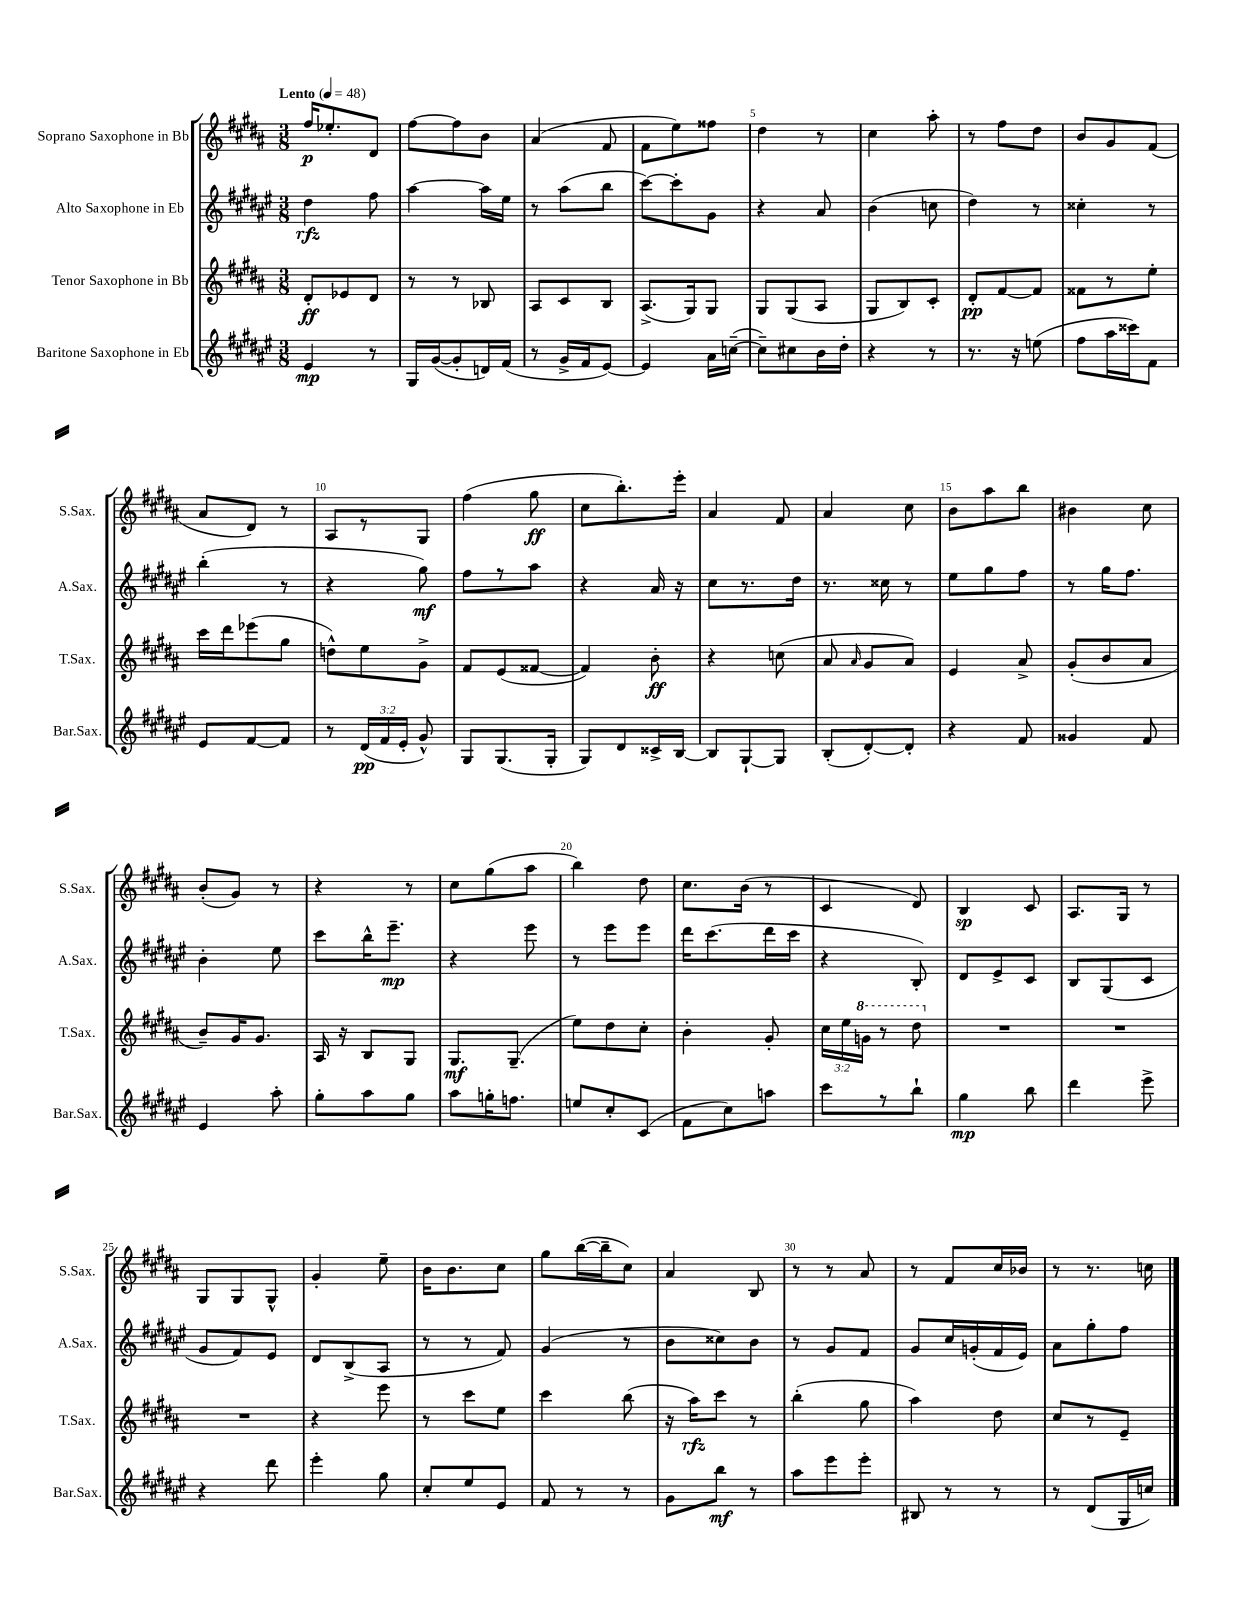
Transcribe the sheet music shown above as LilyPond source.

<<
\new StaffGroup <<
\new Staff = "s0" \with { instrumentName = "Soprano Saxophone in Bb" shortInstrumentName = "S.Sax." } {
    \clef treble \key b \major \numericTimeSignature \time 3/8 \tempo "Lento" 4 = 48
    \autoBeamOff fis''16[\p ees''8.-. dis'8] |
    fis''8[~ fis''8 b'8] |
    ais'4( fis'8 |
    fis'8[ e''8) fisis''8] |
    dis''4 r8 |
    cis''4 ais''8-. |
    r8 fis''8[ dis''8] |
    b'8[ gis'8 fis'8]( |
    ais'8[ dis'8]) r8 |
    ais8[ r8 gis8] |
    fis''4( gis''8\ff |
    cis''8[ b''8.-.) e'''16]-. |
    ais'4 fis'8 |
    ais'4 cis''8 |
    b'8[ ais''8 b''8] |
    bis'4 cis''8 |
    b'8[-.( gis'8]) r8 |
    r4 r8 |
    cis''8[ gis''8( ais''8] |
    b''4) dis''8 |
    cis''8.[ b'16]( r8 |
    cis'4 dis'8) |
    b4\sp cis'8 |
    ais8.[ gis16] r8 |
    gis8[ gis8 gis8]-^ |
    gis'4-. e''8-- |
    b'16[ b'8. cis''8] |
    gis''8[ b''16~( b''16-- cis''8]) |
    ais'4 b8 |
    r8 r8 ais'8 |
    r8 fis'8[ cis''16 bes'16] |
    r8 r8. c''16 \bar "|." |
}
\new Staff = "s1" \with { instrumentName = "Alto Saxophone in Eb" shortInstrumentName = "A.Sax." } {
    \clef treble \key fis \major \numericTimeSignature \time 3/8
    \autoBeamOff dis''4\rfz fis''8 |
    ais''4~ ais''16[ eis''16] |
    r8 ais''8[( b''8] |
    cis'''8[~) cis'''8-. gis'8] |
    r4 ais'8 |
    b'4( c''8 |
    dis''4) r8 |
    cisis''4-. r8 |
    b''4-.( r8 |
    r4 gis''8\mf) |
    fis''8[ r8 ais''8] |
    r4 ais'16 r16 |
    cis''8[ r8. dis''16] |
    r8. cisis''16 r8 |
    eis''8[ gis''8 fis''8] |
    r8 gis''16[ fis''8.] |
    b'4-. eis''8 |
    cis'''8[ b''16-^ eis'''8.]--\mp |
    r4 eis'''8 |
    r8 eis'''8[ eis'''8] |
    dis'''16[ cis'''8.( dis'''16 cis'''16] |
    r4 b8-.) |
    dis'8[ eis'8-> cis'8] |
    b8[ gis8( cis'8] |
    gis'8[ fis'8) eis'8] |
    dis'8[ b8->( ais8] |
    r8 r8 fis'8) |
    gis'4( r8 |
    b'8[ cisis''8) b'8] |
    r8 gis'8[ fis'8] |
    gis'8[ cis''16 g'16-.( fis'16 eis'16]) |
    ais'8[ gis''8-. fis''8] \bar "|." |
}
\new Staff = "s2" \with { instrumentName = "Tenor Saxophone in Bb" shortInstrumentName = "T.Sax." } {
    \clef treble \key b \major \numericTimeSignature \time 3/8 \override Staff.TupletNumber.text = #tuplet-number::calc-fraction-text
    \autoBeamOff dis'8[-.\ff ees'8 dis'8] |
    r8 r8 bes8 |
    ais8[ cis'8 b8] |
    ais8.[->( gis16) gis8] |
    gis8[ gis8( ais8] |
    gis8[ b8) cis'8]-. |
    dis'8[-.\pp fis'8~ fis'8] |
    fisis'8[ r8 e''8]-. |
    cis'''16[ dis'''16 ees'''8( gis''8] |
    d''8[-^) e''8 gis'8]-> |
    fis'8[ e'8( fisis'8]~ |
    fisis'4) b'8-.\ff |
    r4 c''8( |
    ais'8 \grace { ais'16 } gis'8[ ais'8]) |
    e'4 ais'8-> |
    gis'8[-.( b'8 ais'8] |
    b'8[--) gis'16 gis'8.] |
    ais16 r16 b8[ gis8] |
    gis8.[\mf gis8.]--( |
    e''8[) dis''8 cis''8]-. |
    b'4-. gis'8-. |
    \tuplet 3/2 { cis''16[ e''16 \ottava #1 g''16] } r8 dis'''8 \ottava #0 |
    R4. |
    R4. |
    R4. |
    r4 e'''8 |
    r8 cis'''8[ e''8] |
    cis'''4 b''8( |
    r16 ais''16[\rfz) cis'''8] r8 |
    b''4-.( gis''8 |
    ais''4) dis''8 |
    cis''8[ r8 e'8]-- \bar "|." |
}
\new Staff = "s3" \with { instrumentName = "Baritone Saxophone in Eb" shortInstrumentName = "Bar.Sax." } {
    \clef treble \key fis \major \numericTimeSignature \time 3/8 \override Staff.TupletNumber.text = #tuplet-number::calc-fraction-text
    \autoBeamOff eis'4\mp r8 |
    gis16[ gis'16~( gis'8-. d'16) fis'16]( |
    r8 gis'16[-> fis'16 eis'8]~) |
    eis'4 ais'16[ c''16]~--( |
    c''8[--) cis''8 b'16 dis''16]-. |
    r4 r8 |
    r8. r16 e''8( |
    fis''8[ ais''16 cisis'''16) fis'8] |
    eis'8[ fis'8~ fis'8] |
    r8 \tuplet 3/2 { dis'16[\pp( fis'16 eis'16]-. } gis'8-^) |
    gis8[ gis8.( gis16]-. |
    gis8[) dis'8 cisis'16-> b16]~ |
    b8[ gis8~-! gis8] |
    b8[-.( dis'8~-.) dis'8]-. |
    r4 fis'8 |
    gisis'4 fis'8 |
    eis'4 ais''8-. |
    gis''8[-. ais''8 gis''8] |
    ais''8[ g''16-. f''8.] |
    e''8[ cis''8-. cis'8]( |
    fis'8[ cis''8) a''8] |
    cis'''8[ r8 b''8]-! |
    gis''4\mp b''8 |
    dis'''4 eis'''8-> |
    r4 dis'''8 |
    eis'''4-. gis''8 |
    cis''8[-. eis''8 eis'8] |
    fis'8 r8 r8 |
    gis'8[ b''8]\mf r8 |
    ais''8[ eis'''8 eis'''8]-. |
    bis8 r8 r8 |
    r8 dis'8[( gis16 c''16]) \bar "|." |
}
>>
>>
\layout { \context { \Score \override BarNumber.break-visibility = ##(#f #t #t) barNumberVisibility = #(every-nth-bar-number-visible 5) } }
